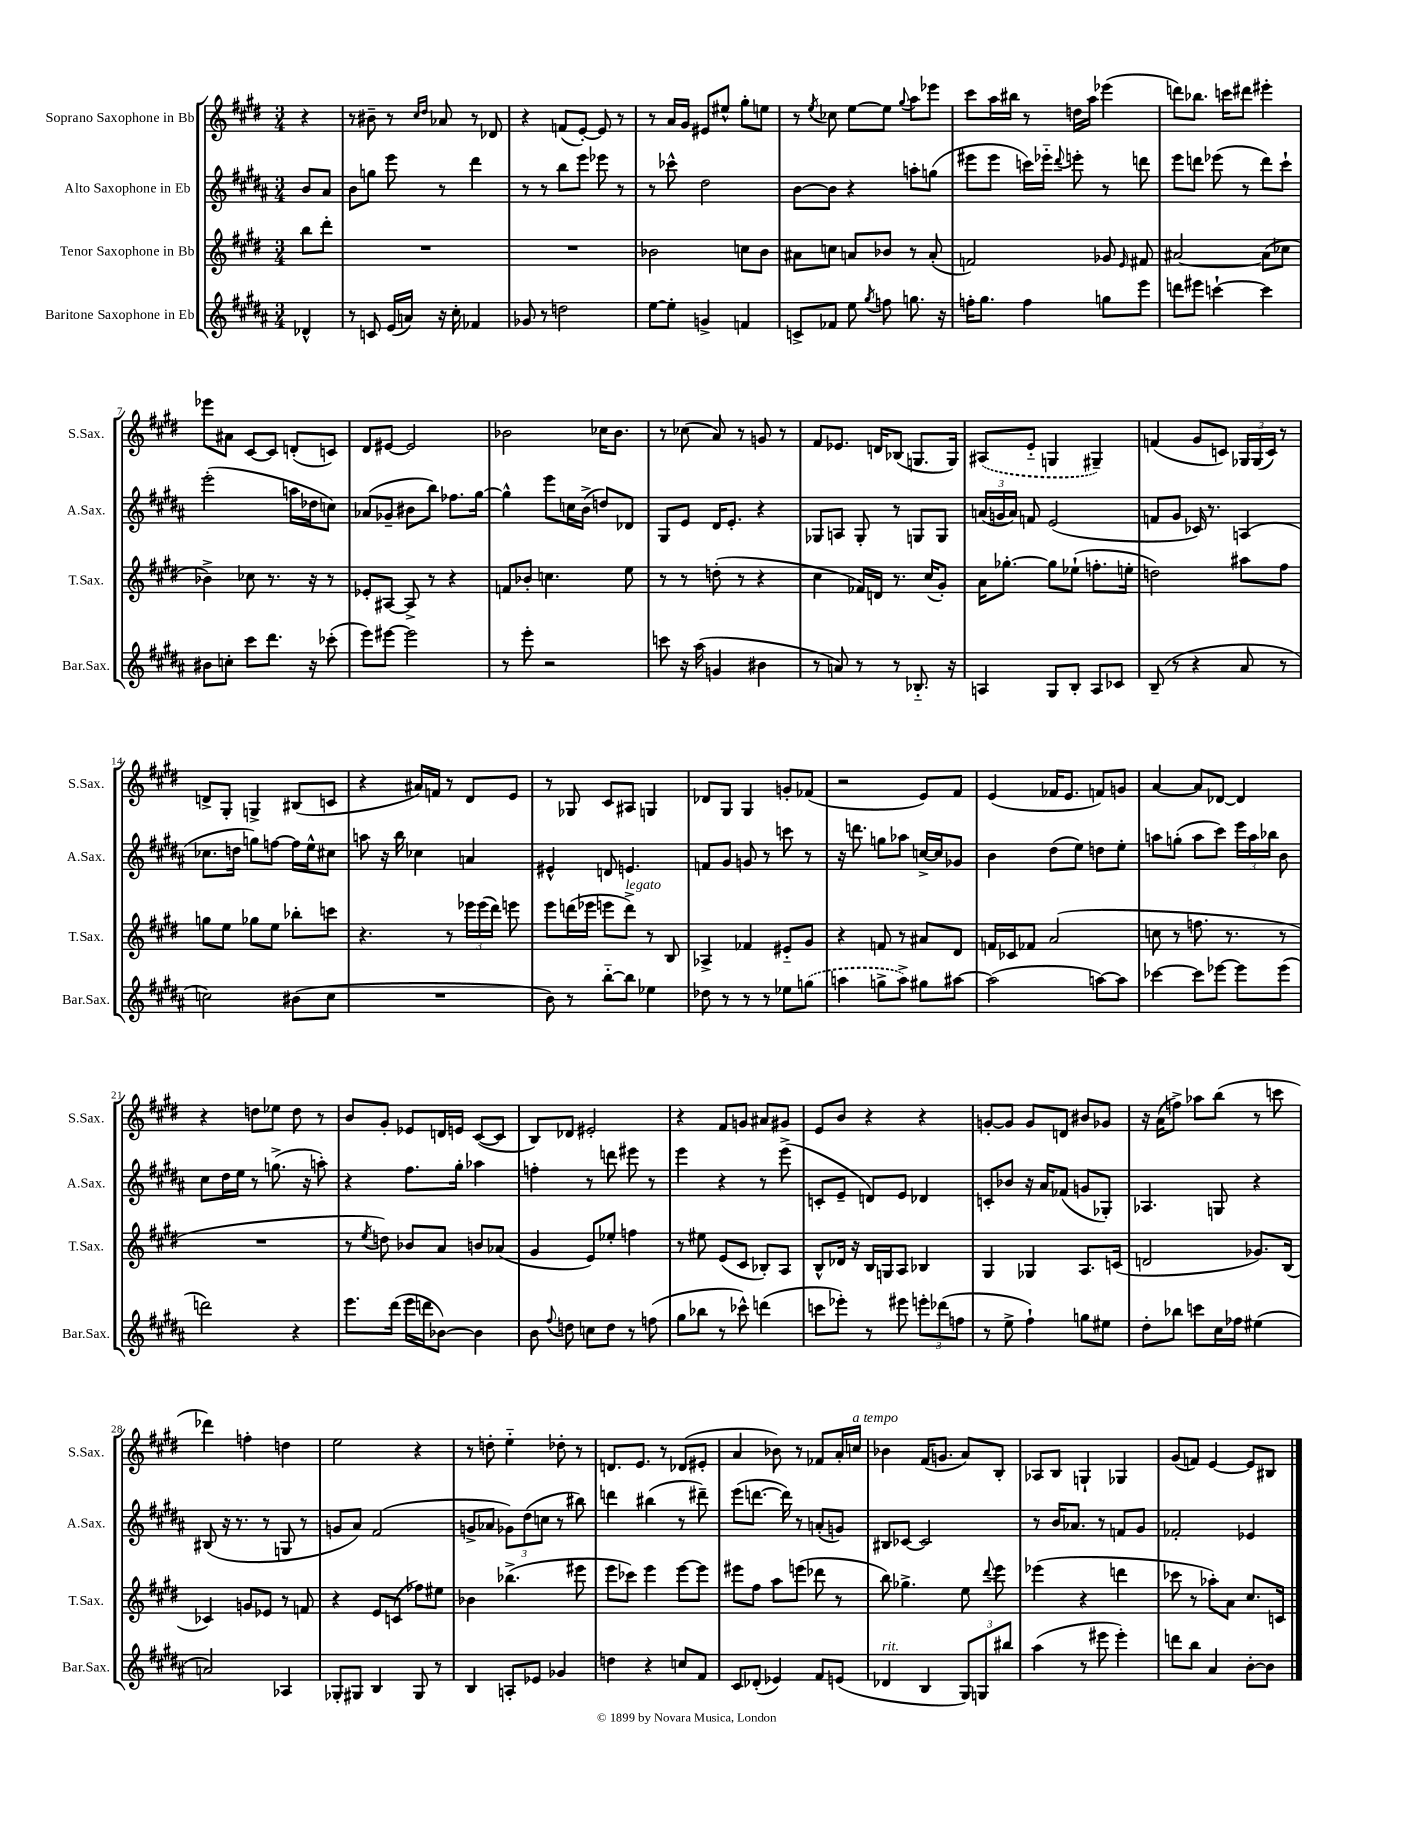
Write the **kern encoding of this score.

**kern	**kern	**kern	**kern
*staff4	*staff3	*staff2	*staff1
*clefG2	*clefG2	*clefG2	*clefG2
*k[f#c#g#d#a#]	*k[f#c#g#d#]	*k[f#c#g#d#a#]	*k[f#c#g#d#]
*M3/4	*M3/4	*M3/4	*M3/4
4d-^^	8bb	8b	4r
.	8ddd#'	8a#	.
=	=	=	=
8r	2.r	8b	8r
8c	.	8gg	8b#~
(16e	.	8eee	8r
16a)	.	.	.
.	.	.	16qqcc#
.	.	.	16qqdd#
16r	.	8r	8a-
16cc#'	.	.	.
4f-	.	4ddd#	8r
.	.	.	8d-
=	=	=	=
8g-	2.r	8r	4r
8r	.	8r	.
2dd	.	8bb	(8f
.	.	8eee	[8e')
.	.	8eee-	8e]
.	.	8r	8r
=	=	=	=
[8ee	2b-	8r	8r
8ee']	.	8ccc-^^	16a
.	.	.	16g#
4g^	.	2dd#	8e#
.	.	.	8ee#^^
4f	8cc	.	8gg#'
.	8b-	.	8ee
=	=	=	=
8c^	8a#	[8b	8r
.	.	.	8qee
8f-	8cc	8b]	8cc-
8ee	8a	4r	[8ee
8qgg#	.	.	.
8ff	8b-	.	8ee]
.	.	.	8qqgg#
8.gg	8r	8aa'	8aa
.	(8a'	(8gg	8eee-
16r	.	.	.
=	=	=	=
16ff'	2f)	8eee#	8ccc#
8.gg#	.	.	.
.	.	8eee#	16aa
.	.	.	16bb#
4ff	.	16ccc)	8r
.	.	16eee-'~	.
.	.	8qqddd#	.
.	.	8eee'	16dd
.	.	.	16aa
8gg	8g-	8r	(4eee-
.	16qqe	.	.
8eee	8f#	8ddd	.
=	=	=	=
8ddd	[2a#	8eee	8ddd)
8eee#	.	8ddd	8.bb-
[4ccc`	.	(8eee-	.
.	.	.	16ccc
.	.	8r	8ddd#
4ccc]	(8a#]	8ddd)	4eee#'
.	8cc-	8ccc#`	.
=	=	=	=
8b#	4b-^)	(2eee'	8eee-
8cc'	.	.	8a#
8ccc#	8cc-	.	[8c#
8.ddd#	8.r	.	8c#]
.	.	16aa	(8d'
16r	16r	16dd-	.
(8ccc-'	8r	8cc)	8c)
=	=	=	=
8eee)	8e-'	(8a-	8d#
[8eee#	[8A#	8g-~	[8e#
2eee#]	8A#^]	8b#	2e#]
.	8r	8bb)	.
.	4r	8.ff-	.
.	.	[16gg#	.
=	=	=	=
8r	8f	4gg#^^]	2b-
8eee'	8b-'	.	.
2r	4.cc	8eee	.
.	.	16cc	.
.	.	(16b^	.
.	.	8dd)	16cc-
.	.	.	8.b-
.	8ee	8d-	.
=	=	=	=
8ccc	8r	8G#	8r
16r	8r	8e	(8cc-
(16aa#	.	.	.
4g	(8dd'	16d#	8a)
.	.	8.e'	.
.	8r	.	8r
4b#	4r	4r	8g
.	.	.	8r
=	=	=	=
8r	4cc#	8G-	8f#
8a)	.	8A	8.e-
8r	16f-)	8G-'	.
.	16d	.	16d
8r	8.r	8r	(8B-
8.B-'~	.	8G	8.G
.	(16cc#	.	.
.	8g#')	8G	.
16r	.	.	16G)
=	=	=	=
4A	16a	(24a	(8A#
.	.	24g	.
.	[8.gg-'	.	.
.	.	24a)	.
.	.	8f	8e'~
8G#	8gg-]	(2e	4G
8B'	(8ee-`	.	.
8A	8.ff'	.	4G#~)
8c-	.	.	.
.	16ee'	.	.
=	=	=	=
(8B~	2dd)	8f	(4f
8r	.	8g#	.
4r	.	16c-)	8g#
.	.	8.r	.
.	.	.	8c)
8a#	8aa#	(4A	24G-
.	.	.	(24G-
.	.	.	24c)
8r	8ff#	.	8r
=	=	=	=
2cc)	8gg	8.cc-	8d^
.	8ee	.	8G#'
.	.	16dd	.
.	8gg-	8gg)	4G^
.	8ee	[8ff	.
(8b#	8bb-'	16ff]	(8B#
.	.	16ee^^	.
8cc	8ccc	8cc#	8c
=	=	=	=
2.r	4.r	8aa	4r
.	.	16r	.
.	.	16bb	.
.	.	4cc-	16a#)
.	.	.	16f
.	8r	.	8r
.	24eee-	4a	8d#
.	(24eee-	.	.
.	24ddd#)	.	.
.	8eee	.	8e
=	=	=	=
8b)	8eee	4e#^^	8r
8r	(16ddd	.	8G-
.	16eee-	.	.
[8bb'~	8eee	8d	8c#
8bb]	8ddd^)	4.e	8A#
4ee-	8r	.	4G
.	8B	.	.
=	=	=	=
8dd-	4A-^	8f	8d-
8r	.	8g#	8G#
8r	4f-	8g	4G#
8r	.	8r	.
8ee-	8e#'~	8ccc	8g'
(8gg	8g#	8r	(8f-
=	=	=	=
4aa	4r	16r	2r
.	.	8.ddd	.
8gg^	8f	8gg	.
8aa^)	8r	8aa-	.
8gg#	8a#	[16cc^	8e)
.	.	16cc]	.
[8aa#	8d#	8g-	8f#
=	=	=	=
(2aa#]	16f	4b	(4e
.	16c-	.	.
.	8f-	.	.
.	(2a	(8dd#	16f-
.	.	.	8.e
.	.	8ee)	.
[8aa)	.	8dd	8f)
8aa]	.	8ee'	8g
=	=	=	=
[4ccc-	8cc	8aa	[4a
.	8r	(8gg'	.
8ccc-]	8.ff	8aa	8a]
[8eee-	.	8ccc#)	[8d-
.	8.r	.	.
8eee-]	.	24eee	4d-]
.	.	24aa	.
.	.	24bb-	.
(8eee-	8r	8b	.
=	=	=	=
2ddd)	2.r	8cc#	4r
.	.	16dd#	.
.	.	16ee	.
.	.	8r	8dd
.	.	(8.gg^	8ee-
4r	.	.	8dd
.	.	16r	.
.	.	8aa')	8r
=	=	=	=
8.eee	8r	4r	8b
.	8qee	.	.
.	8dd)	.	8g#'
(16ddd#	.	.	.
16eee	8b-	8.ff#	8e-
16ddd	.	.	.
[8b-)	8a	.	16d
.	.	16gg#'	16e
4b-]	8b	4aa-	([8c#
.	(8a-	.	8c#]
=	=	=	=
8b	4g#	4ff'	8B)
8qqff#	.	.	.
8dd	.	.	8d-
8cc	8e)	8r	2e#'
8dd	8ee-'	8ddd	.
8r	4ff	8eee#	.
(8ff	.	8r	.
=	=	=	=
8gg#	8r	4eee	4r
8bb-	8ee#	.	.
8r	(8e	4r	8f#
8ccc-^^)	8c#	.	8g
(4ddd	8B-')	8r	8a#
.	8A	(8eee^	8g#
=	=	=	=
8ccc	8B^^	8c'	8e
8eee-')	16d-	8e~	8b
.	16r	.	.
8r	16B	8d)	4r
.	16G	.	.
8eee#	8A	8e	.
12eee'	4B-	4d-	4r
(12ddd-	.	.	.
12ff	.	.	.
=	=	=	=
8r	4G#	8c'	[8g'
8ee^	.	8b-	8g]
4ff#`)	4G-	16r	8g
.	.	16a#	.
.	.	(8f-	8d
8gg	8.A	8g	8b#
8ee#	.	8G-')	8g-
.	(16c	.	.
=	=	=	=
8dd#'	2d	4.A-	16r
.	.	.	(16a
8bb-	.	.	8ff^)
8ccc	.	.	8aa-
16cc#	.	8G	(8bb
16ff-	.	.	.
(4ee#	8.g-)	4r	8r
.	.	.	8ccc
.	(16B	.	.
=	=	=	=
2a)	4c-)	(8B#	4ddd-)
.	.	16r	.
.	.	8.r	.
.	8g	.	4ff'
.	8e-	8r	.
4A-	8r	8G	4dd
.	8f	8r	.
=	=	=	=
8G-'	4r	8g	2ee
8G#	.	8a#)	.
4B	8e	(2f#	.
.	(8c	.	.
8G#	8ff-)	.	4r
8r	8ee#	.	.
=	=	=	=
4B	4b-	8g^	8r
.	.	8a-	8dd'
8A'	(4.bb-^	12g-)	4ee'~
.	.	(12dd#	.
8e-	.	.	.
.	.	12cc	.
4g-	.	8r	8dd-'
.	8eee#	8bb#)	8r
=	=	=	=
4dd	8eee	4ddd	8.d
.	8ccc-)	.	.
.	.	.	8.e
4r	4eee	(4bb#	.
.	.	.	8r
8cc	[8eee	8r	(8d-
8f#	8eee]	8ddd#~)	8e#'
=	=	=	=
8c#	8eee#	(8eee	4a
(8d-'	8ff#	[8.ddd	.
4e-)	8aa	.	8b-)
.	.	16ddd])	.
.	(8eee	8r	8r
8f#	8ddd-	(8a'	8f-
(8e	8r	8g)	16a'
.	.	.	16cc
=	=	=	=
4d-	8bb)	8B#	4b-
.	4.gg-^	[8c-	.
4B	.	2c-]	(16f#
.	.	.	8.g
12G#)	8ee	.	8a)
12G	.	.	.
.	8qqddd#	.	.
.	8eee	.	8B'
12bb#	.	.	.
=	=	=	=
(4aa#	(4eee-	8r	8A-
.	.	16b	8B
.	.	8.a-	.
8r	4r	.	4G`
8eee#	.	8r	.
4eee#')	4ddd	8f	4G-
.	.	8g#	.
=	=	=	=
8ddd	8ccc-	2f-'	(8g#
8bb	8r	.	8f)
4a#	8aa-')	.	[4e
.	8a	.	.
[8b'	8.cc#	4e-	8e]
8b]	.	.	8B#
.	16c	.	.
==	==	==	==
*-	*-	*-	*-
